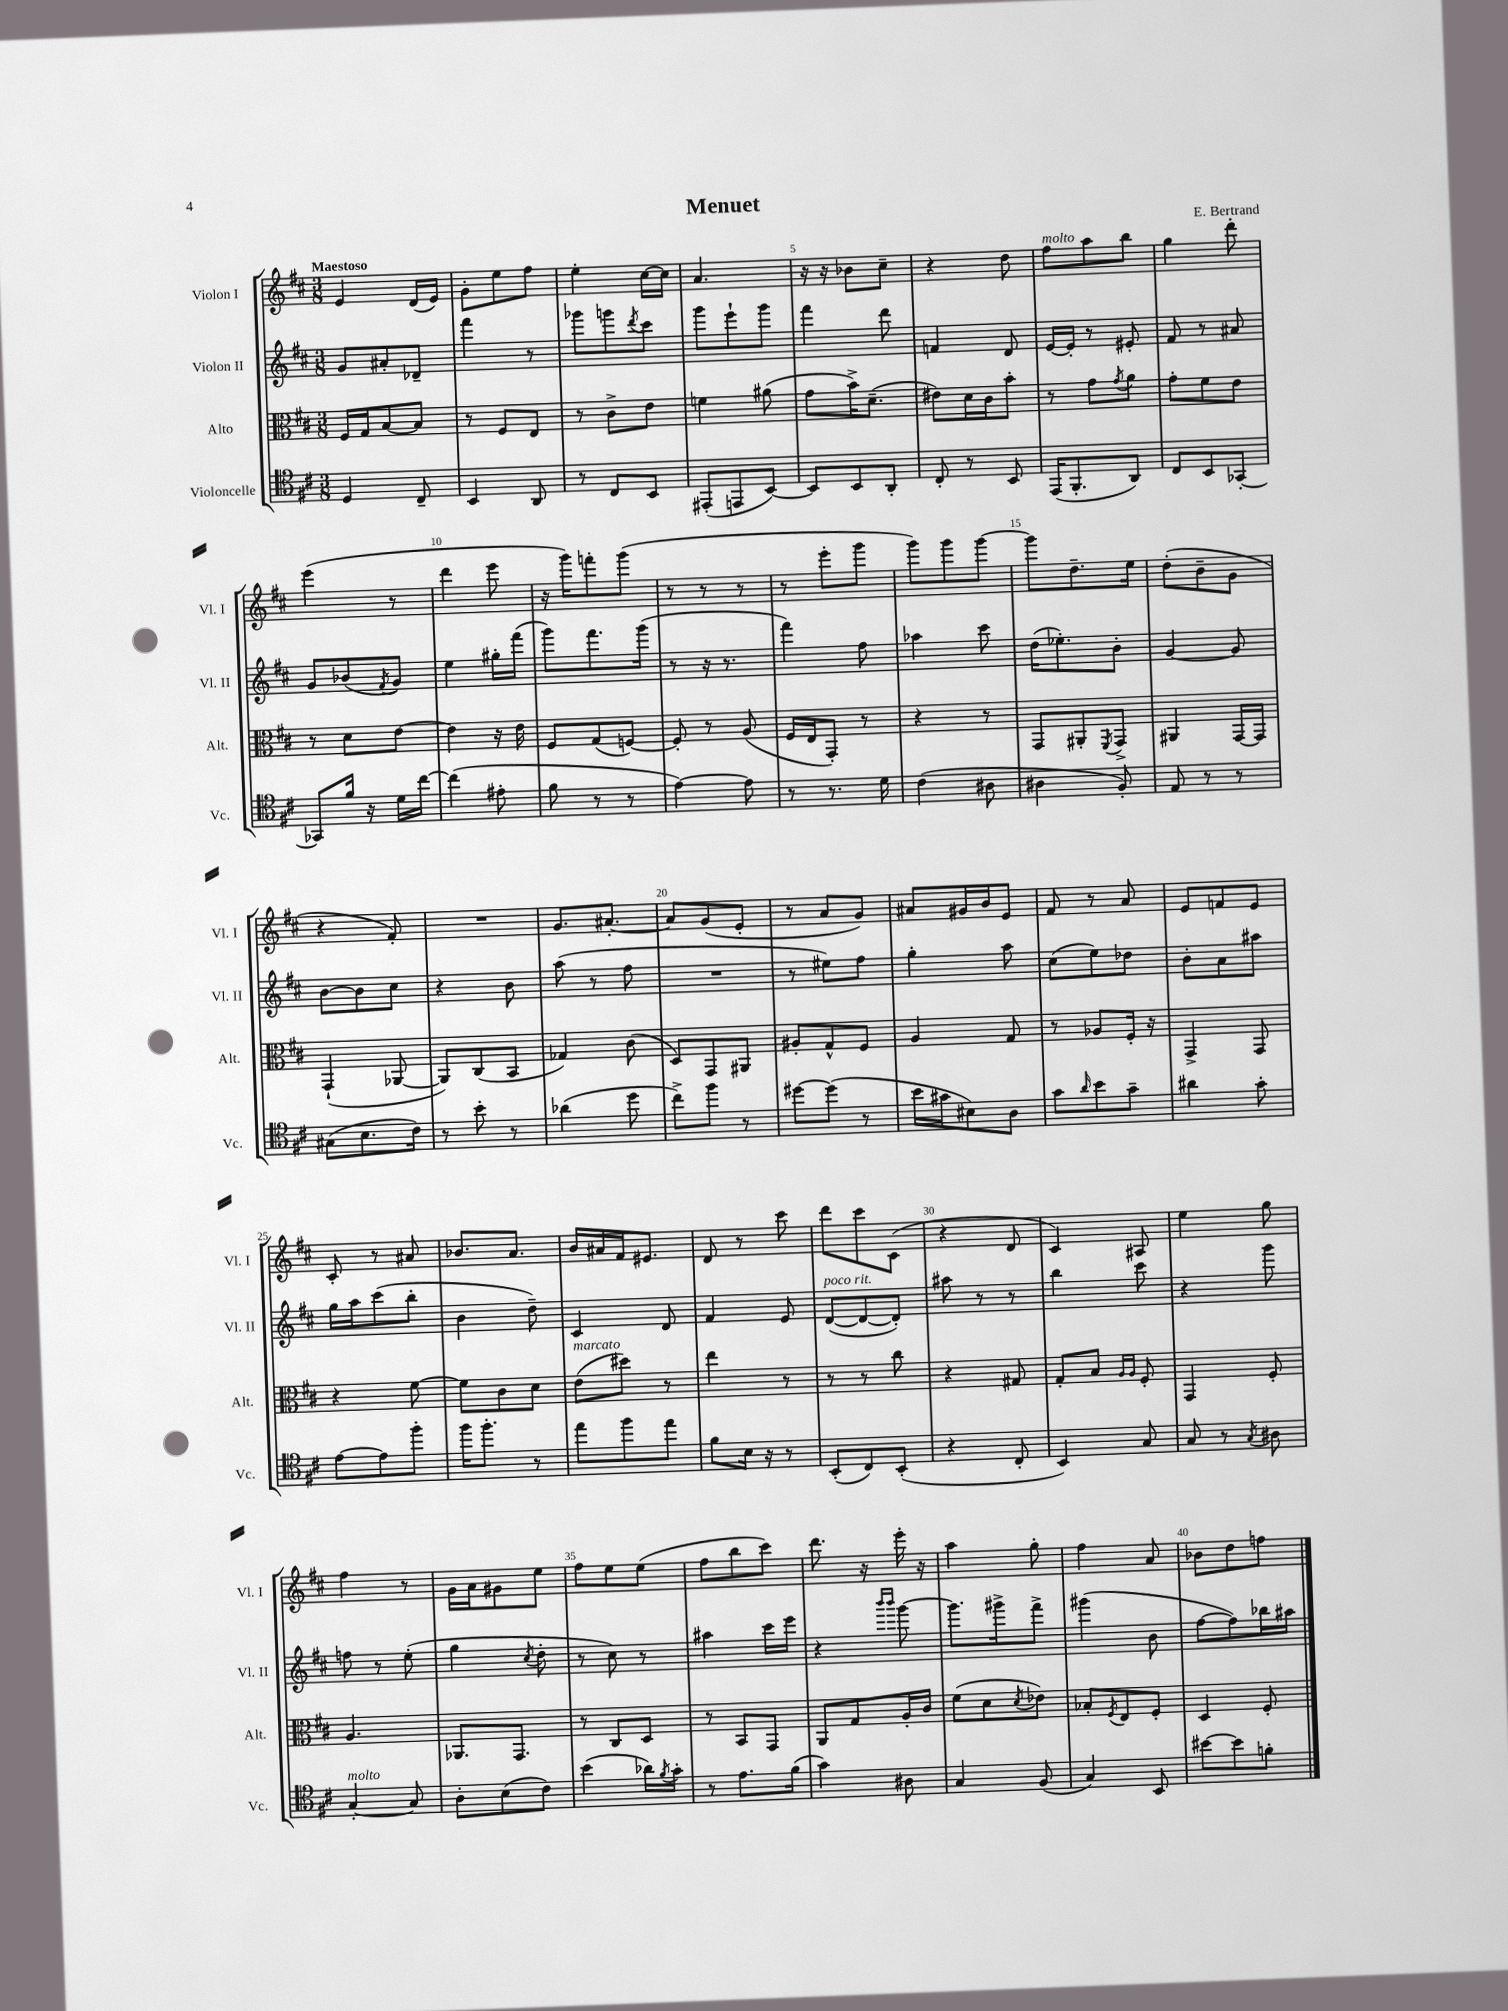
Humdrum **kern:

**kern	**kern	**kern	**kern
*part4	*part3	*part2	*part1
*staff4	*staff3	*staff2	*staff1
*I"Violoncelle	*I"Alto	*I"Violon II	*I"Violon I
*I'Vc.	*I'Alt.	*I'Vl. II	*I'Vl. I
*clefC4	*clefC3	*clefG2	*clefG2
*k[f#c#]	*k[f#c#]	*k[f#c#]	*k[f#c#]
*M3/8	*M3/8	*M3/8	*M3/8
=1	=1	=1	=1
!	!	!	!LO:TX:a:B:t=Maestoso
4D/	16F#/LL	8g/L	4e/
.	16G/J	.	.
.	[8B/	8a#X'/	.
8C#~/	8B/J]	8d-X~/J	(16d/LL
.	.	.	16e/JJ)
=2	=2	=2	=2
4BB/	8r	4fff#\	8g'\L
.	8F#/L	.	8ee\
8AA/	8E/J	8r	8ff#\J
=3	=3	=3	=3
8r	8r	8ggg-X\L	4ee'\
8C#/L	8c#^\L	8gggn\	.
.	.	8qddd/	.
8BB/J	8e\J	8ccc#\J	[16cc#\LL
.	.	.	16cc#\JJ]
=4	=4	=4	=4
(8EE#X'/L	4fn\	8ggg\L	4.a/
8EEn/	.	8eee`\	.
[8BB/J)	(8a#X\	8ggg\J	.
=5	=5	=5	=5
8BB/L]	8g\L	4fff#\	16r
.	.	.	16r
8BB/	16b^\K)	.	8b-X\L
.	(8.d~\J	.	.
8AA'/J	.	8ddd\	8cc#~\J
=6	=6	=6	=6
8C#'/	8e#X\L)	4fn/	4r
8r	16d\L	.	.
.	16c#\J	.	.
8BB/	8b'\J	8d/	8dd\
=7	=7	=7	=7
!	!	!	!LO:TX:a:i:t=molto
(16EE/KL	8r	[16e/LL	8ff#\L
8.FF#'/	.	16e'/JJ]	.
.	8g\L	8r	8aa\
.	8qg/	.	.
8AA/J)	8a\J	8e#X'/	8bb\J
=8	=8	=8	=8
8C#/L	8g'\L	8f#/	4gg\
8BB/	8f#\	8r	.
[8GG-X'/J	8e\J	8a#X/	8ddd'\
!!LO:LB:g=z
=9	=9	=9	=9
8GG-X/L]	8r	8g/L	(4eee\
16f#/Jk	8d\L	(8b-X/	.
16r	.	.	.
.	.	8qf#/	.
16d\LL	[8e\J	8g/J)	8r
[16cc#\JJ	.	.	.
=10	=10	=10	=10
(4cc#\]	4e\]	4ee\	4ddd\
8e#X'\	16r	16gg#X'\LL	8eee\
.	16e\	(16fff#\JJ	.
=11	=11	=11	=11
8f#\	8F#/L	8ggg\L)	16r
.	.	.	16ggg\KL)
8r	(8G/	8.fff#\	8fffn'\
8r	[8Fn/J)	.	(8ggg\J
.	.	(16ggg\Jk	.
=12	=12	=12	=12
[4e\)	8F'/]	8r	8r
.	8r	16r	8r
.	.	8.r	.
8e\]	(8A/	.	8r
=13	=13	=13	=13
8r	16F#/LL	4fff#\)	8r
.	16E/J	.	.
8.r	8GG'/J)	.	8eee'\L
.	8r	8ff#\	8ggg\J
16d\	.	.	.
=14	=14	=14	=14
(4c#\	4r	4aa-X\	8ggg\L)
.	.	.	8ggg\
8A#X\	8r	8ccc#\	[8ggg\J
=15	=15	=15	=15
4A#X\	8GG/L	(16dd\KL	8ggg\L]
.	.	8.ee-X'\)	.
.	8AA#X'/	.	8.dd~\
.	8qFF#/	.	.
8F#'/)	8GG^/J	8b'\J	.
.	.	.	16ee\Jk
=16	=16	=16	=16
8E/	4AA#X/	[4g/	(8dd'\L
8r	.	.	8b~\
8r	[16GG/LL	8g/]	8g\J
.	16GG/JJ]	.	.
!!LO:LB:g=z
=17	=17	=17	=17
(8G#X\L	(4GG`/	[8b\L	4r
8.B\	.	8b\]	.
.	[8AA-X/	8cc#\J	8f#'/)
16c#\Jk)	.	.	.
=18	=18	=18	=18
8r	8AA-/L])	4r	4.r
8b'\	(8C#/	.	.
8r	8BB/J	8b\	.
=19	=19	=19	=19
(4a-X\	4G-X/)	(8aa\	8.g/L
.	.	8r	.
.	.	.	[8.a#X'/J
8dd\	(8c#\	8ff#\	.
=20	=20	=20	=20
8cc#^\L)	8D/L)	4.r	8a#/L]
8ff#\J	8GG/	.	(8g/
8r	8AA#X/J	.	8e'/J
=21	=21	=21	=21
[8dd#X\L	8A#X'/L	8r	8r
(8dd#\J]	8G^^/	8ee#X\L)	8a/L
8r	8F#/J	8ff#\J	8g/J)
=22	=22	=22	=22
16b\LL	4A/	4gg'\	8a#X/L
16g#X\J	.	.	.
8B#X\)	.	.	16g#X/L
.	.	.	16b/J
8A\J	8G/	8aa\	8e/J
=23	=23	=23	=23
8g\L	8r	(8cc#\L	8f#/
16qqa/	.	.	.
8b\	8A-X/L	8ee\)	8r
8g~\J	16F#'/Jk	8dd-X\J	8a/
.	16r	.	.
=24	=24	=24	=24
4a#X\	4GG^/	8b'\L	8e/L
.	.	8a\	8fn/
8g'\	8GG/	8aa#X\J	8e/J
!!LO:LB:g=z
=25	=25	=25	=25
[8e\L	4r	16gg\LL	8c#'/
.	.	16aa\J	.
8e\]	.	(8ccc#\	8r
8ff#'\J	[8f#\	8bb'\J	8a#X/
=26	=26	=26	=26
16ff#\KL	8f#\L]	4b\	8.b-X/L
8.ff#'\J	.	.	.
.	8c#\	.	.
.	.	.	8.a/J
8r	8d\J	8dd~\)	.
=27	=27	=27	=27
!	!LO:TX:a:i:t=marcato	!	!
8ee\L	(8e\L	4c#/	16b/LL
.	.	.	16a#X/
8ff#\	8dd#X\J)	.	16f#/J
.	.	.	8.e#X/J
8ee\J	8r	8d/	.
=28	=28	=28	=28
8f#\L	4ee\	4f#/	8d/
16B\Jk	.	.	8r
16r	.	.	.
8r	8r	8e/	8ccc#\
=29	=29	=29	=29
!	!	!LO:TX:a:i:t=poco rit.	!
(8BB'/L	8r	([8d/L	8ddd\L
8C#/)	8r	8d/_	8ccc#\
(8BB'/J	8cc#\	8d'/J])	(8c#\J
=30	=30	=30	=30
4r	4r	8aa#X\	4r
.	.	8r	.
8C#'/	8G#X/	8r	8d/
=31	=31	=31	=31
4BB/)	8G'/L	4bb\	4c#/)
.	8B/J	.	.
.	16qqA/LL	.	.
.	16qqA/JJ	.	.
8G/	8F#'/	8ccc#\	8A#X/
=32	=32	=32	=32
8G/	4GG/	4r	4ee\
8r	.	.	.
8qG/	.	.	.
8A#X\	8F#'/	8ggg\	8gg\
!!LO:LB:g=z
=33	=33	=33	=33
!LO:TX:a:i:t=molto	!	!	!
[4G'/	4.A/	8ffn\	4ff#\
.	.	8r	.
8G/]	.	(8ee'\	8r
=34	=34	=34	=34
8A'\L	8.AA-X/L	4gg\	16g\LL
.	.	.	16a\J
(8B\	.	.	8g#X\
.	8.GG/J	.	.
.	.	8qcc#/	.
8c#\J)	.	8dd'\	8ee\J
=35	=35	=35	=35
(4b\	8r	8r	8ff#\L
.	8C#/L	8cc#\)	8ee\
16a-X\LL)	8D/J	8r	(8ee\J
8qf#/	.	.	.
16g'\JJ	.	.	.
=36	=36	=36	=36
8r	8r	4aa#X\	8ff#\L
8.e\L	8BB/L	.	8bb\
.	8GG/J	16ccc#\LL	8ccc#\J)
(16f#\Jk	.	16eee\JJ	.
=37	=37	=37	=37
4g\)	8AA/L	4r	8.ddd\
.	8G/	.	.
.	.	.	16r
.	.	16qqbbb/LL	.
.	.	16qqbbb/JJ	.
8A#X\	16A'/L	[8ggg\	16eee'\
.	16c#/JJ	.	16r
=38	=38	=38	=38
4G/	(8f#\L	8.ggg\L]	4aa\
.	8d\	.	.
.	.	16ggg#X^\k	.
.	8qd/	.	.
(8F#/	8e-X\J)	8fff#^\J	8gg'\
=39	=39	=39	=39
4G/)	8B-X'/L	(4ggg#X\	4ff#\
.	8qF#/	.	.
.	8E/	.	.
8BB/	8F#'/J	8b\	8a/
=40	=40	=40	=40
[8b#X\L	4D/	[8ff#\L	8b-X\L
8b#\]	.	8ff#\])	8dd\
8fn'\J	8F#'/	16bb-X\L	8ffn\J
.	.	16aa#X\JJ	.
==	==	==	==
*-	*-	*-	*-
